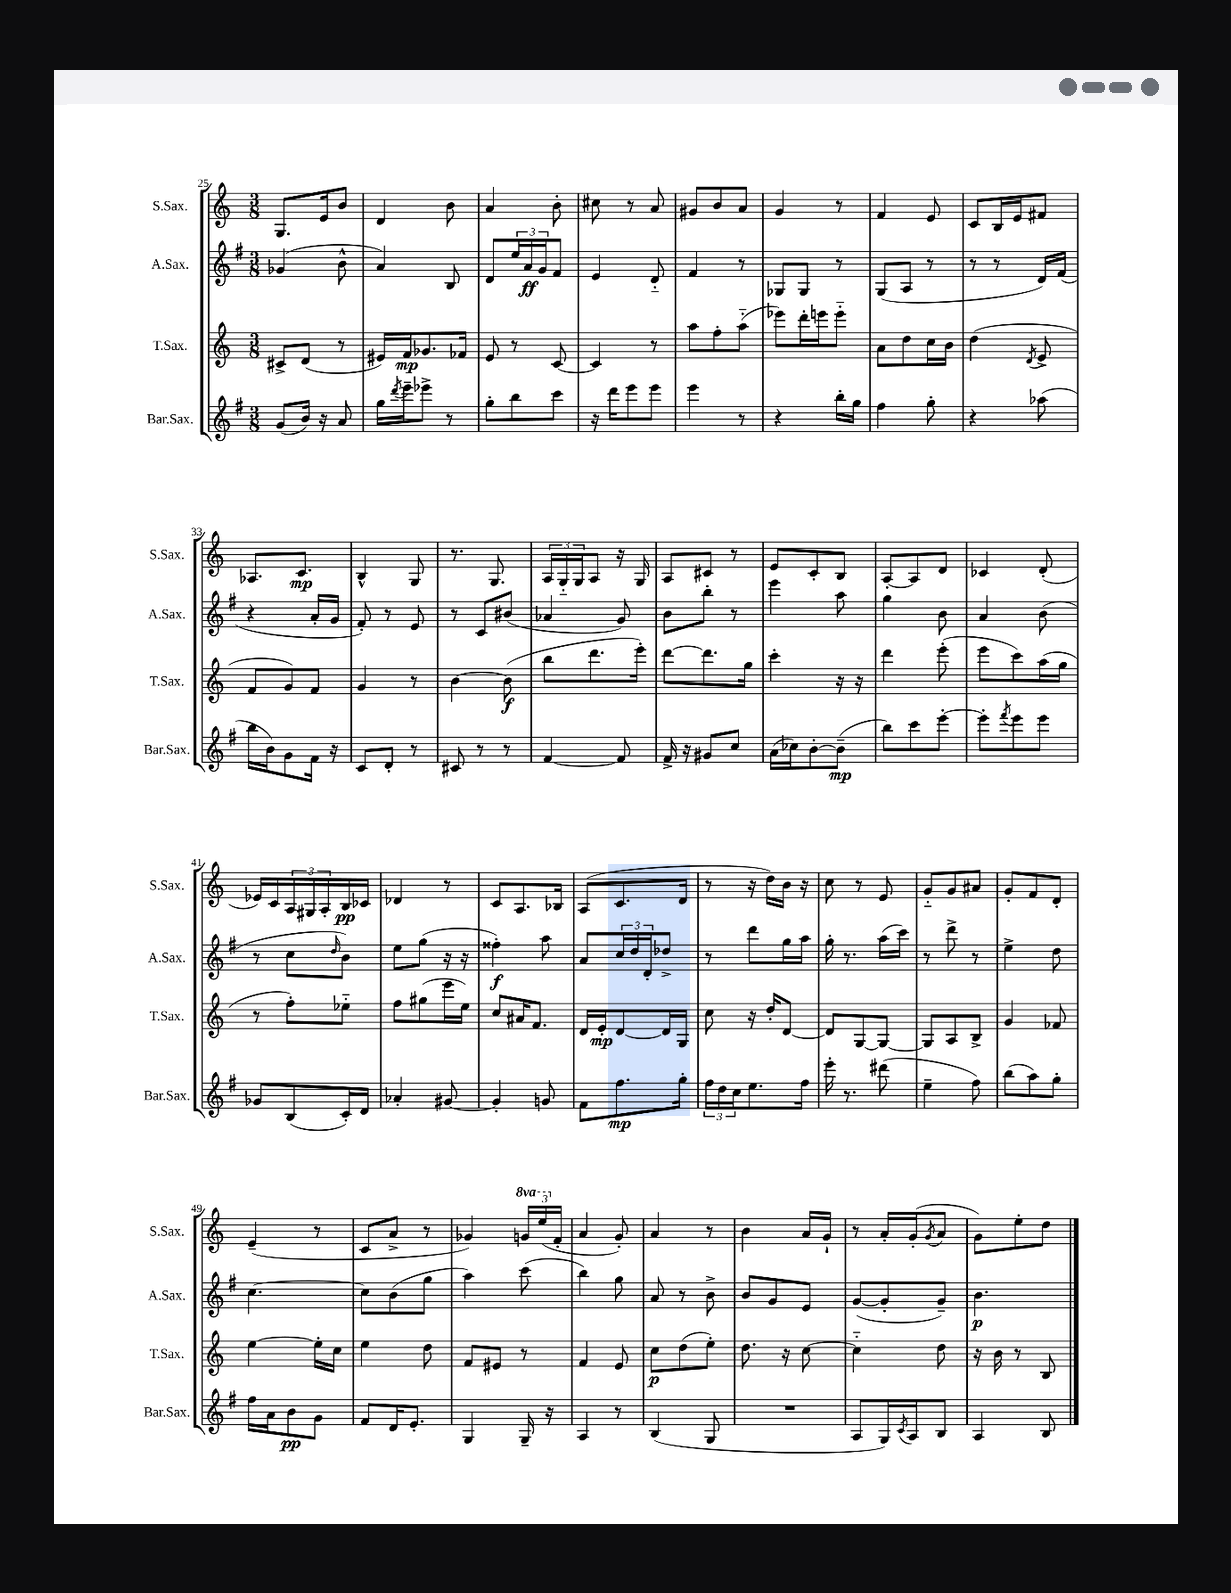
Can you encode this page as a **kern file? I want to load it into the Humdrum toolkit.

**kern	**kern	**kern	**kern
*staff4	*staff3	*staff2	*staff1
*clefG2	*clefG2	*clefG2	*clefG2
*k[f#]	*k[]	*k[f#]	*k[]
*M3/8	*M3/8	*M3/8	*M3/8
(8g/L	8c#^/L	(4g-/	8.G/L
16b/Jk)	(8d/J	.	.
16r	.	.	16e/k
8a/	8r	8b^^\	8b/J
=	=	=	=
16gg\LL	16e#/LL)	4a/)	4d/
8qddd/	.	.	.
16eee~\J	16f/J	.	.
8eee-^\J	8.g-/	.	.
8r	.	8B/	8b\
.	16f-/Jk	.	.
=	=	=	=
8gg'\L	8e/	8d/L	4a/
8bb\	8r	24ee/L	.
.	.	24a/	.
.	.	24g/J	.
8ccc\J	[8c/	8f#/J	8b'\
=	=	=	=
16r	4c/]	4e/	8cc#\
16ddd\LK	.	.	.
8eee\	.	.	8r
8eee\J	8r	8d'~/	8a/
=	=	=	=
4eee\	8aa\L	4f#/	8g#/L
.	8ff'\	.	8b/
8r	(8aa'~\J	8r	8a/J
=	=	=	=
4r	8eee-\L)	8G-/L	4g/
.	16ddd'\L	8G-/J	.
.	16eee\J	.	.
16bb'\LL	8eee'~\J	8r	8r
16gg\JJ	.	.	.
=	=	=	=
4ff#\	8a\L	(8G/L	4f/
.	8dd\	8A/J	.
8gg'\	16cc\L	8r	8e/
.	16b\JJ	.	.
=	=	=	=
4r	(4dd\	8r	8c/L
.	.	8r	16B/L
.	.	.	16e/J
.	8qd/	.	.
(8aa-\	8e^/	16d/LL)	8f#/J
.	.	(16f#/JJ	.
=	=	=	=
16bb\LL	8f/L	4r	8.A-/L
16b\J)	.	.	.
8g\	8g/)	.	.
.	.	.	8.c/J
16f#\Jk	8f/J	16a'/LL	.
16r	.	16g/JJ	.
=	=	=	=
8c/L	4g/	8f#'/)	4B^^/
8d'/J	.	8r	.
8r	8r	8e/	8G/
=	=	=	=
8c#/	[4b\	8r	8.r
8r	.	8c/L	.
.	.	.	8.G/
8r	(8b\]	(8b#/J	.
=	=	=	=
[4f#/	8bb\L	4a-/	24A/LL
.	.	.	24G'~/
.	.	.	24G/J
.	8.ddd\	.	8A/J
8f#/]	.	8g/)	16r
.	16eee'\Jk)	.	16G/
=	=	=	=
16f#^/	[8ddd\L	8b\L	8A/L
16r	.	.	.
8g#/L	8.ddd\]	8bb'\J	8c#/J
8cc/J	.	8r	8r
.	16gg\Jk	.	.
=	=	=	=
(16a\LL	4ccc'\	4eee\	8e/L
16cc-\J)	.	.	.
[8b'\	.	.	8c'/
(8b~\]J	16r	8aa\	8B/J
.	16r	.	.
=	=	=	=
8bb\L)	4ddd\	4gg\	[8A'/L
8ccc\	.	.	8A/]
[8eee'\J	(8eee'\	8b\	8d/J
=	=	=	=
8eee'\]L	8eee\L	4a/	4c-/
8qfff#/	.	.	.
8eee\	8ccc\)	.	.
8eee\J	(16aa\L	(8b\	(8d'/
.	16gg\JJ	.	.
=	=	=	=
8g-/L	8r	8r	16e-/LL)
.	.	.	16c/
(8B/	8ff'\L)	8cc\L	24A/
.	.	.	24G#/
.	.	.	24A'/
.	.	16qqdd/	.
16c'/L)	8ee-'~\J	8b\J)	16B/
16d/JJ	.	.	16c-/JJ
=	=	=	=
4a-'/	8ff\L	8ee\L	4d-/
.	(8gg#\	(8gg\J	.
[8g#/	16eee\L	16r	8r
.	16ee\JJ)	16r	.
=	=	=	=
4g#'/]	8cc/L	4ff##'\)	8c/L
.	16a#/K	.	8.A/
.	8.f/J	.	.
8g/	.	8aa\	.
.	.	.	16B-/Jk
=	=	=	=
8f#\L	16d/LL	8a/L	(8A/L
.	16e'/J	.	.
8.ff#\	[8d/	24cc/L	8.c/
.	.	24dd/	.
.	.	24d'/J	.
.	16d/]L	8dd-^/J	.
16gg'\Jk	16G/JJ	.	16d/Jk
=	=	=	=
24ff#\LL	8cc\	8r	8r
24dd\	.	.	.
24cc\J	.	.	.
8.ee\	16r	8ddd\L	16r
.	16dd'/LK	.	16dd\LL)
.	[8d/J	16gg\L	16b\JJ
16ff#\Jk	.	16aa\JJ	16r
=	=	=	=
16eee'\	8d/]L	16gg'\	8cc\
8.r	.	8.r	.
.	[8G/	.	8r
(8ddd#\	8G/_J	(16aa\LL	8e/
.	.	16ccc\JJ)	.
=	=	=	=
4ee~\	8G/]L	8r	8g'~/L
.	8A/	8ddd^\	8g/
8ff#\)	8B^/J	8r	8a#/J
=	=	=	=
(8bb\L	4g/	4ee^\	8g'/L
8aa\)	.	.	8f/
8gg'\J	8f-/	8dd\	8d'/J
=	=	=	=
16ff#\LL	[4ee\	[4.cc\	(4e~/
16a\J	.	.	.
8b\	.	.	.
8g\J	16ee'\]LL	.	8r
.	16cc\JJ	.	.
=	=	=	=
8f#/L	4ee\	8cc\]L	8c/L
16d/K	.	(8b\	8a^/J
8.e'/J	.	.	.
.	8dd\	8gg\J	8r
=	=	=	=
4G/	8f/L	4aa\)	4g-/)
.	8e#/J	.	.
16G~/	8r	(8ccc\	24gg/LL
.	.	.	(24eee/
16r	.	.	.
.	.	.	24f'/JJ
=	=	=	=
4A/	4f/	4bb\)	4a/
8r	8e/	8gg\	8g'/)
=	=	=	=
(4B/	8cc\L	8a/	4a/
.	(8dd\	8r	.
8G/	8ee'\J)	8b^\	8r
=	=	=	=
4.r	8.dd\	8b/L	4b\
.	.	8g/	.
.	16r	.	.
.	[8cc\	8e/J	16a/LL
.	.	.	16g`/JJ
=	=	=	=
8A/L	4cc'~\]	([8g/L	8r
16G/L)	.	8g'/]	16a'/LL
8qc/	.	.	.
16A/J	.	.	(16g'/J
.	.	.	8qg/
8B/J	8dd\	8g~/J)	8a/J
=	=	=	=
4A/	16r	4.b\	8g\L)
.	16b\	.	.
.	8r	.	8ee'\
8B/	8B/	.	8dd\J
==	==	==	==
*-	*-	*-	*-
